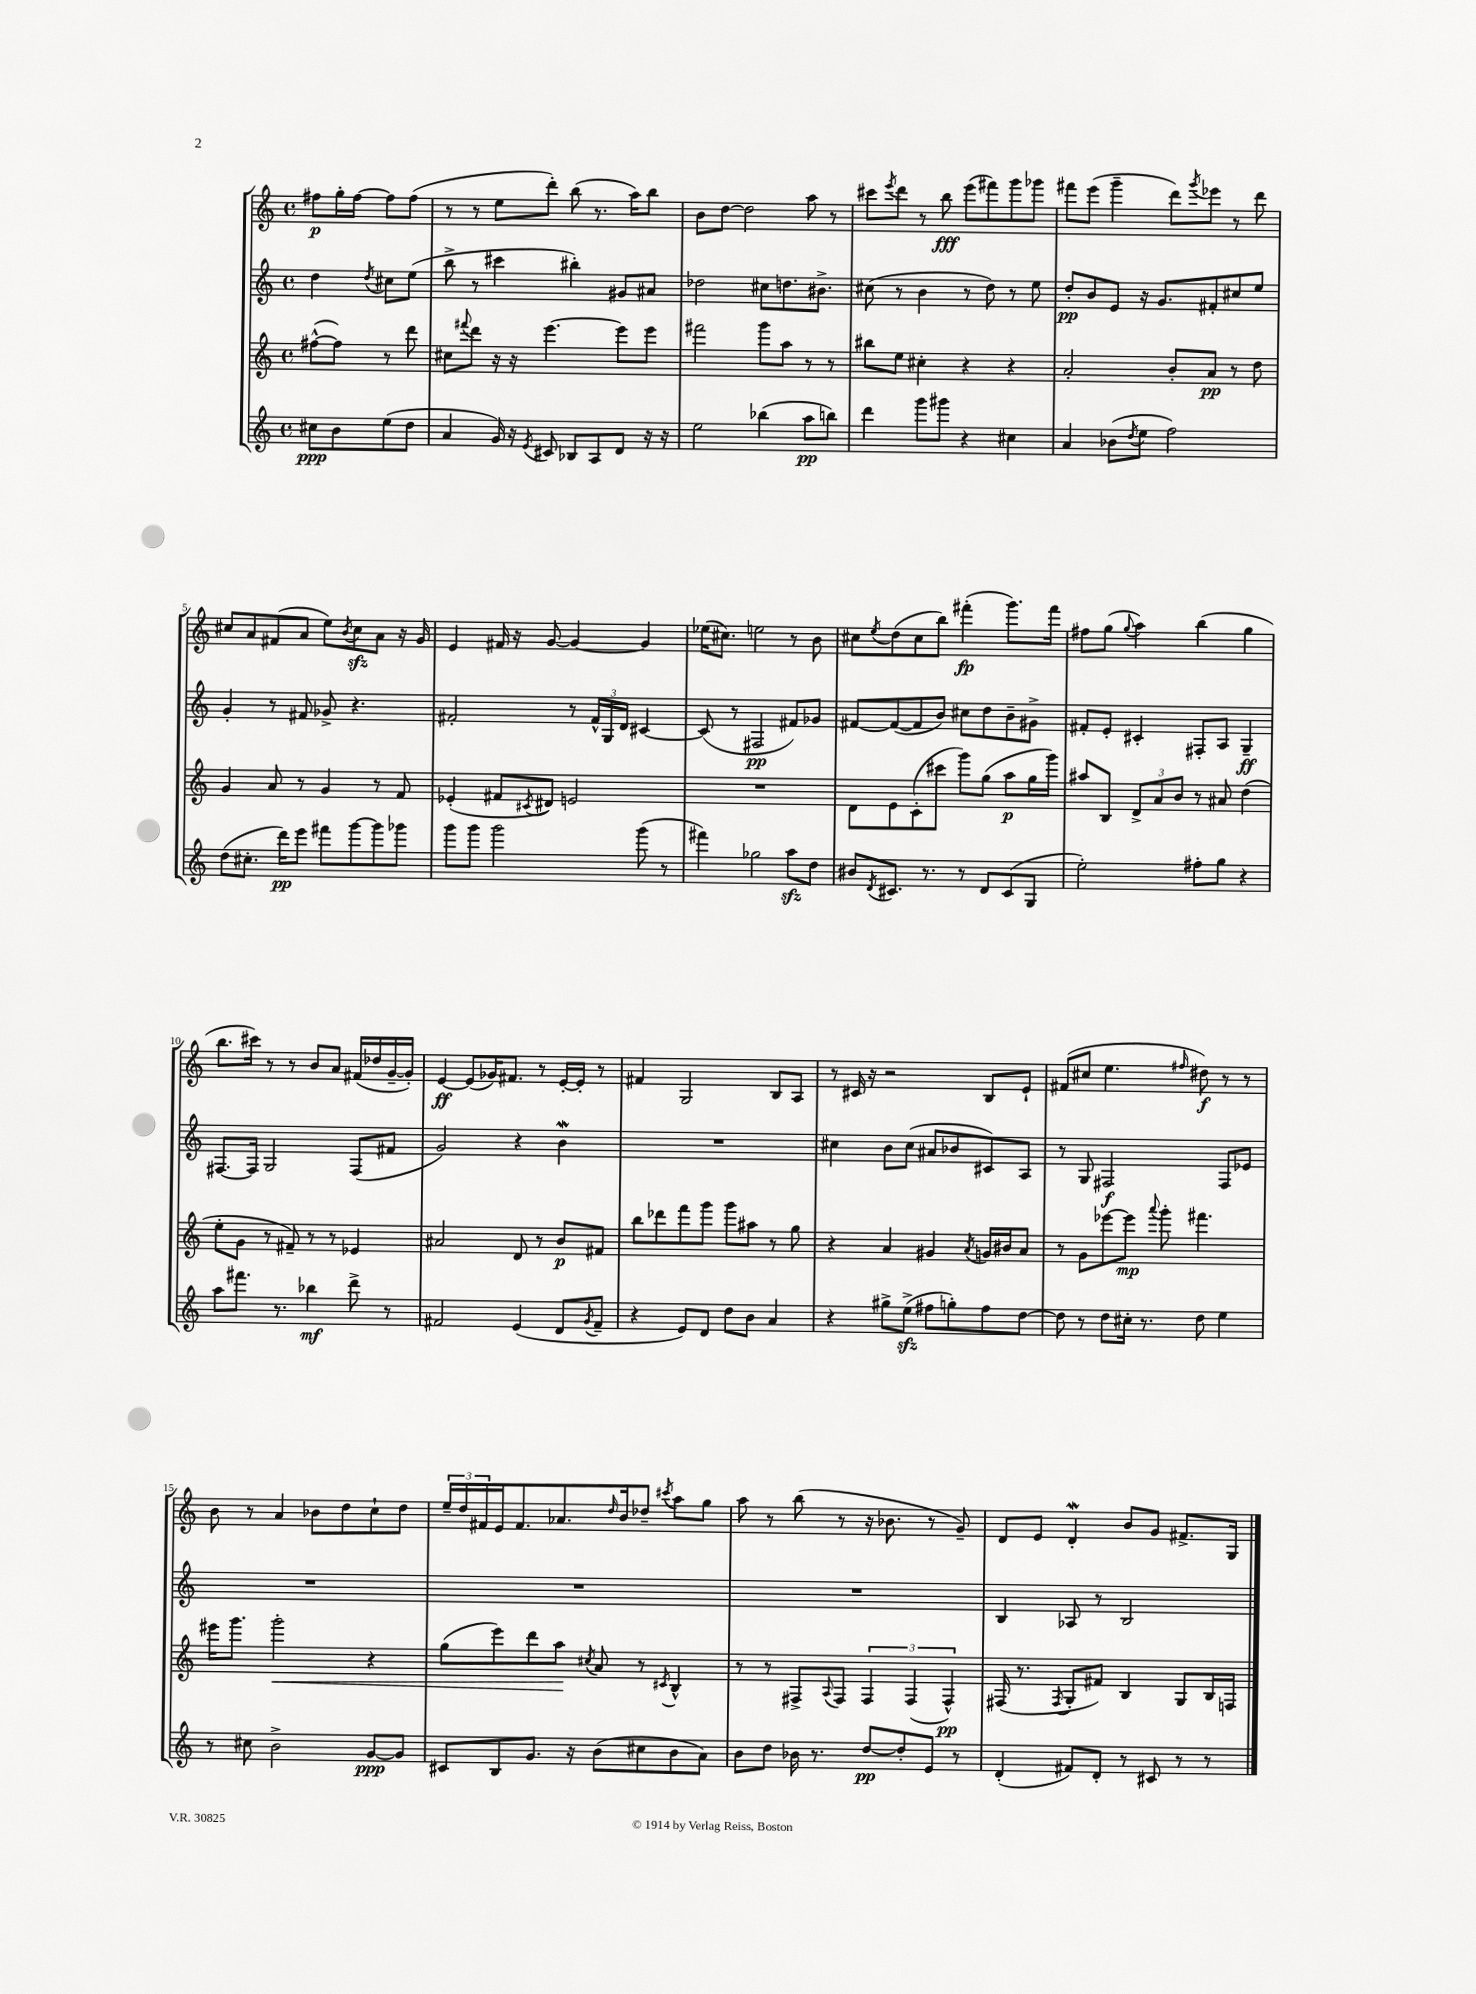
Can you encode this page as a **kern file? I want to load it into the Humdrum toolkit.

**kern	**kern	**kern	**kern
*staff4	*staff3	*staff2	*staff1
*clefG2	*clefG2	*clefG2	*clefG2
*k[]	*k[]	*k[]	*k[]
*M4/4	*M4/4	*M4/4	*M4/4
*met(c)	*met(c)	*met(c)	*met(c)
8cc#	([8ff#^^	4dd	8ff#
8b	8ff#])	.	16gg'
.	.	.	[16ff#
.	.	8qdd	.
(8ee	8r	8cc#	8ff#]
8dd	8ddd	(8ee	(8ff#
=	=	=	=
4a	8cc#	8bb^	8r
.	8qqfff#	.	.
.	8ddd	8r	8r
16g)	16r	4ccc#	8ee
16r	16r	.	.
8qe	.	.	.
8c#	[4.eee	.	8ddd')
8B-	.	4bb#')	(8bb
8A	.	.	8.r
8d	8eee]	8g#	.
.	.	.	16aa)
16r	8eee	8a#	8bb
16r	.	.	.
=	=	=	=
2ee	2fff#	2dd-	8b
.	.	.	[8dd
.	.	.	2dd]
(4bb-	8ggg	8cc#	.
.	8aa	8.dd	.
8aa	8r	.	8aa
.	.	8.b#^	.
8bb)	8r	.	8r
=	=	=	=
4ddd	8bb#	(8cc#	8ccc#
.	.	.	8qeee
.	8ee	8r	8ddd
8ggg	4cc#'	4b	8r
8ggg#	.	.	8bb
4r	4r	8r	(8eee
.	.	8dd)	8fff#)
4cc#	4r	8r	8ggg
.	.	8ee	8ggg-
=	=	=	=
4a	2a'	8dd'	8fff#
.	.	8b	(8eee
(8b-	.	8e	4ggg~
8qdd	.	.	.
8ee	.	16r	.
.	.	8.g	.
2ff)	8b'	.	8ddd)
.	.	.	8qggg
.	8a	8f#'	8eee-
.	8r	8cc#	8r
.	8dd	8ee	8ddd
=	=	=	=
(8dd	4g	4g'	8cc#
8.cc#'	.	.	8a
.	8a	8r	(8f#
16ddd)	.	.	.
8eee	8r	8f#	8a
8fff#	4g	8g-^	8ee)
.	.	.	8qb
[8ggg	.	4.r	8cc#
8ggg]	8r	.	8a
8ggg-	8f	.	16r
.	.	.	16g
=	=	=	=
8ggg	(4e-'	2f#'	4e
8ggg	.	.	.
2ggg	8f#	.	16f#
.	.	.	16r
.	8qc#	.	.
.	8d#)	.	[8g
.	2e	8r	4g_
.	.	24f#^^	.
.	.	24G	.
.	.	24d	.
(8ggg	.	[4c#	4g]
8r	.	.	.
=	=	=	=
4fff#)	1r	(8c#]	(16ee-
.	.	.	8.cc#)
.	.	8r	.
2gg-	.	2F#	2ee
8aa	.	8f#)	8r
8dd	.	8g-	8b
=	=	=	=
8b#	8d	[8f#	8cc#
8qd	.	.	8qee
8.c#	8e	(8f#_	(8dd
.	(8c'	8f#]	8cc#
8.r	.	.	.
.	8ccc#	8b)	8bb)
8r	8ggg)	8cc#	(4fff#'
8d	(8gg	8dd	.
(8c#	8aa	8b~	8.ggg)
8G	16gg	8g#^	.
.	16ggg)	.	16fff#
=	=	=	=
2ee')	8aa#	8f#'	8ff#
.	8B	8e'	(8gg
.	.	.	8qqgg
.	12d^	4c#'	4aa)
.	12a	.	.
.	12b	.	.
8ff#'	8r	8F#'	(4bb
8gg	8a#	8A	.
4r	(4dd	4G~	4gg
=	=	=	=
8aa	8ee'	[8.F#	8.bb
8.fff#	8g	.	.
.	.	16F#]	16ccc#)
.	8r	2G	8r
8.r	.	.	.
.	8f#~)	.	8r
4bb-	8r	.	8b
.	8r	.	8a
8ddd^	4e-	(8F#	(16f#
.	.	.	16dd-
8r	.	8f#	[16g~
.	.	.	16g'])
=	=	=	=
2f#	2a#	2g)	[4e
.	.	.	(8e]
.	.	.	16g-)
.	.	.	8.f#
(4e	8d	4r	.
.	8r	.	8r
8d	8b	4b	[16e'
.	.	.	16e']
8qg	.	.	.
8f#~	8f#	.	8r
=	=	=	=
4r	8bb	1r	4f#
.	8ddd-	.	.
8e)	8fff	.	2G
8d	8ggg	.	.
8dd	8ggg	.	.
8b	8aa#	.	.
4a	8r	.	8B
.	8gg	.	8A
=	=	=	=
4r	4r	4cc#	8r
.	.	.	16c#
.	.	.	16r
8gg#^	4a	8b	2r
(8ee^	.	(8cc#	.
8ff#	4g#	8a#	.
8gg')	.	8b-	.
.	8qa	.	.
8ff#	16g	8c#)	8B
.	16b#	.	.
[8dd	8a	8A	8e`
=	=	=	=
8dd]	8r	8r	(8f#
8r	8g	8G	8cc#
8dd	[8eee-	2F#	4.ee
16cc#'	8eee-]	.	.
8.r	.	.	.
.	8qqaaa	.	.
.	8ggg'	.	.
.	.	.	16qqff#
8dd	4.fff#	.	8dd#)
4ee	.	8F#	8r
.	.	8e-	8r
=	=	=	=
8r	16eee#	1r	8b
.	8.ggg	.	.
8cc#	.	.	8r
2b^	2ggg'	.	4a
.	.	.	8b-
.	.	.	8dd
[8g	4r	.	8cc`
8g]	.	.	8dd
=	=	=	=
8c#	(8gg	1r	24ee~
.	.	.	24dd
.	.	.	24f#
8B	8eee)	.	16e
.	.	.	8.f#
8.g	8ddd	.	.
.	8aa	.	8.a-
16r	.	.	.
.	8qcc#	.	.
(8b	8a	.	.
.	.	.	16qqdd
.	.	.	16b
8cc#	8r	.	8dd-~
.	8qc#	.	8qccc#
8b	4B^^	.	8aa
8a)	.	.	8gg
=	=	=	=
8b	8r	1r	8aa
8dd	8r	.	8r
16b-	8F#^	.	(8bb
8.r	.	.	.
.	8qqA	.	.
.	8F#	.	8r
[8dd	6F#	.	16r
.	.	.	8.b-
8dd']	.	.	.
.	(6F#	.	.
8e	.	.	8r
.	6F#^^)	.	.
8r	.	.	8g~)
=	=	=	=
(4d'	(16F#	4B	8d
.	8.r	.	.
.	.	.	8e
.	8qF#	.	.
8f#)	8G'	8A-	4d'
8d'	8f#)	8r	.
8r	4B	2B	8b
8c#	.	.	8g
8r	8G	.	8.f#^
8r	16B	.	.
.	16F	.	16G
==	==	==	==
*-	*-	*-	*-
